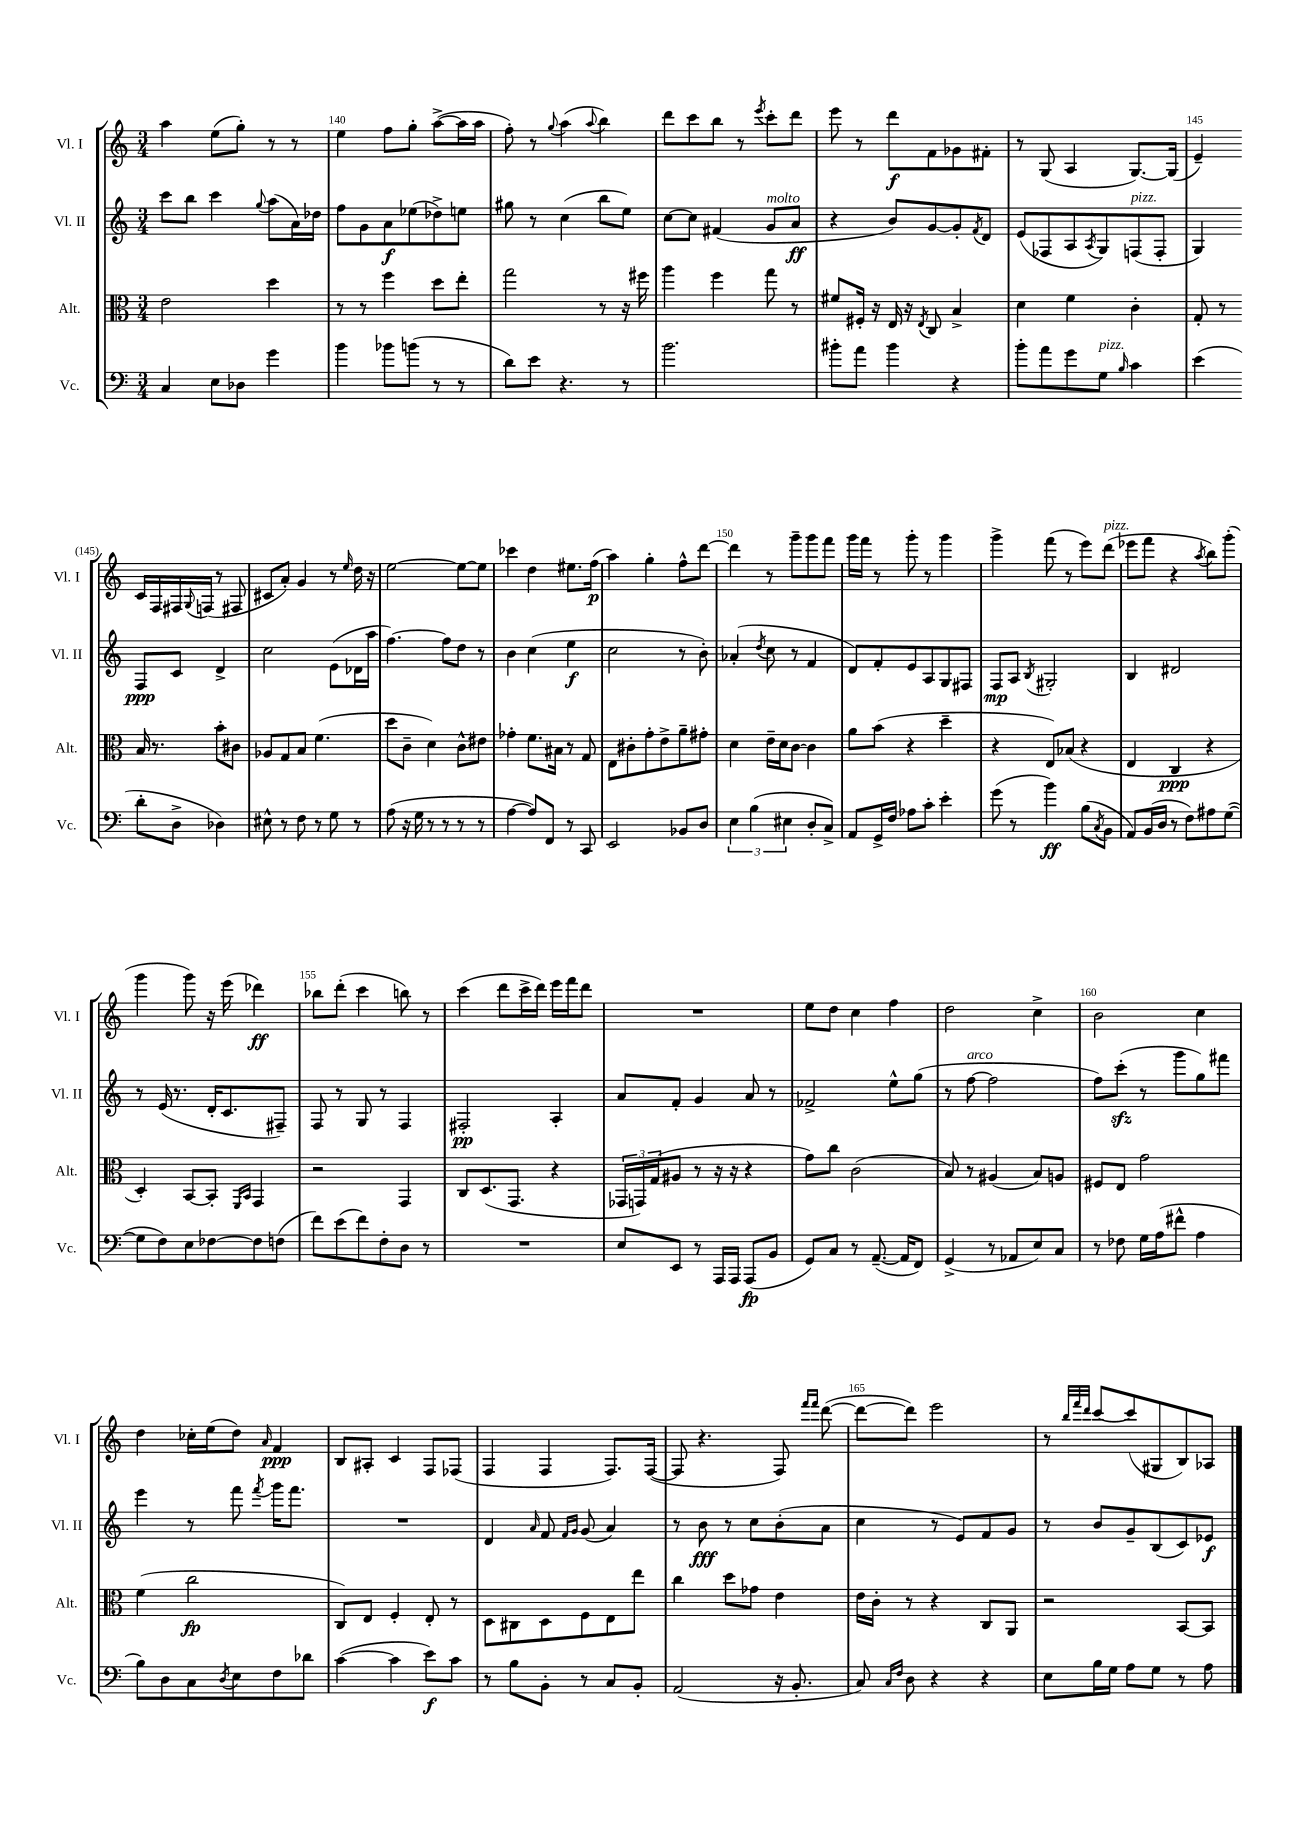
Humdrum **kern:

**kern	**kern	**kern	**kern
*staff4	*staff3	*staff2	*staff1
*clefF4	*clefC3	*clefG2	*clefG2
*k[]	*k[]	*k[]	*k[]
*M3/4	*M3/4	*M3/4	*M3/4
4C	2e	8ccc	4aa
.	.	8bb	.
8E	.	4ccc	(8ee
8D-	.	.	8gg')
.	.	8qqgg	.
4g	4dd	(8aa	8r
.	.	16a)	8r
.	.	16dd-	.
=	=	=	=
4b	8r	8ff	4ee
.	8r	8g	.
8b-	4ff	8a	8ff
(8b	.	(8ee-	8gg'
8r	8dd	8dd-^)	([8aa^
8r	8ee'	8ee	16aa]
.	.	.	16aa
=	=	=	=
8d)	2gg	8gg#	8ff')
8e	.	8r	8r
.	.	.	8qqgg
4.r	.	(4cc	(4aa
.	.	.	8qqaa
.	8r	8bb	4bb)
8r	16r	8ee)	.
.	16ff#	.	.
=	=	=	=
2.b	4aa	[8cc	8ddd
.	.	8cc]	8ccc
.	4ff	(4f#	8bb
.	.	.	8r
.	.	.	8qeee
.	8gg	8g	8ccc'
.	8r	8a	8ddd
=	=	=	=
8b#'	8f#	4r	8eee
8a	16F#'	.	8r
.	16r	.	.
4b#	16E	8b)	8ddd
.	16r	.	.
.	8qE	.	.
.	8C	[8g	8f
4r	4B^	8g']	8g-
.	.	8qf	.
.	.	8d	8f#'
=	=	=	=
8b'	4d	(8e	8r
8a	.	8F-	(8G
8g	4f	8A	4A
.	.	8qA	.
8G	.	8G)	.
16qqB	.	.	.
4c	4c'	(8F	[8.G)
.	.	8F'	.
.	.	.	(16G]
=	=	=	=
(4e	8G'	4G)	4e~)
.	8r	.	.
8d'	16B	8F	16c
.	8.r	.	16F
8D^	.	8c	16F#
.	.	.	8qqG
.	.	.	(16F
4D-)	8b'	4d^	8r
.	8c#	.	8F#
=	=	=	=
8E#^^	8A-	2cc	8c#
8r	8G	.	8a')
8F	8B	.	4g
8r	(4.f	.	.
8G	.	(8e	8r
.	.	.	16qqee
8r	.	16d-	16dd
.	.	16aa	16r
=	=	=	=
(8A	8dd	[4.ff)	[2ee
16r	8c~	.	.
16G	.	.	.
8r	4d)	.	.
8r	.	8ff]	.
8r	8c^^	8dd	8ee_
8r	8e#	8r	8ee]
=	=	=	=
[4A	4g-'	4b	4ccc-
8A])	8.f	(4cc	4dd
8FF	.	.	.
.	16B#	.	.
8r	8r	4ee	8.ee#
8CC	8G	.	.
.	.	.	(16ff
=	=	=	=
2EE	8E	2cc	4aa)
.	8c#'	.	.
.	8g'	.	4gg'
.	8e^	.	.
8BB-	8a~	8r	8ff^^
8D	8g#'	8b')	[8ddd
=	=	=	=
6E	4d	(4a-'	4ddd]
(6B	.	.	.
.	.	8qdd	.
.	16e~	8cc	8r
.	16d	.	.
6E#	.	.	.
.	[8c	8r	8ggg~
8D'	4c]	4f	8ggg
8C^)	.	.	8fff
=	=	=	=
8AA	8a	8d)	16ggg
.	.	.	16fff
16GG^	(8b	8f'	8r
16F	.	.	.
8A-	4r	8e	8ggg'
8c'	.	8A	8r
4e'	4dd~	8G	4ggg
.	.	8F#	.
=	=	=	=
(8g	4r	8F	4ggg^
8r	.	8A	.
.	.	8qB	.
4b)	8E)	2G#'	(8fff
.	(8B-	.	8r
(8B	4r	.	8eee)
8qC	.	.	.
8BB	.	.	(8ddd
=	=	=	=
8AA)	4E	4B	8eee-
(16BB	.	.	8fff
16D	.	.	.
8r	4C	2d#	4r
8F)	.	.	.
.	.	.	8qaa
8A#	4r	.	8bb)
([8G	.	.	(8ggg'
=	=	=	=
8G]	4D')	8r	4ggg
8F)	.	(16e	.
.	.	8.r	.
8E	[8BB	.	8ggg)
[8F-	8BB']	16d'	16r
.	.	8.c	(16eee
.	16qqFF	.	.
.	16qqBB	.	.
8F-]	4GG	.	4ddd-)
(8F	.	8F#~)	.
=	=	=	=
8f)	2r	8F	8bb-
(8e	.	8r	(8ddd'
8f)	.	8G	4ccc
8F'	.	8r	.
8D	4GG	4F	8bb)
8r	.	.	8r
=	=	=	=
2.r	8C	2F#'	(4ccc
.	(8.D	.	.
.	.	.	8ddd
.	8.GG	.	.
.	.	.	16ccc^
.	.	.	16ddd)
.	4r	4A'	16eee
.	.	.	16fff
.	.	.	8ddd
=	=	=	=
8E	24GG-	8a	2.r
.	24GG)	.	.
.	(24G	.	.
8EE	8A#	8f'	.
8r	8r	4g	.
16AAA	16r	.	.
16AAA	16r	.	.
(8AAA	4r	8a	.
8BB	.	8r	.
=	=	=	=
8GG)	8g)	2f-^	8ee
8C	8cc	.	8dd
8r	(2c	.	4cc
([8.AA~	.	.	.
.	.	8ee^^	4ff
16AA]	.	.	.
8FF)	.	(8gg	.
=	=	=	=
(4GG^	8B)	8r	2dd
.	8r	[8ff	.
8r	(4A#	2ff]	.
8AA-	.	.	.
8E)	8B)	.	4cc^
8C	8A	.	.
=	=	=	=
8r	8F#	8ff)	2b
8F-	8E	(8ccc'	.
16G	2g	8r	.
(16A	.	.	.
8f#^^	.	8ggg	.
4A	.	8gg)	4cc
.	.	8fff#	.
=	=	=	=
8B)	(4f	4eee	4dd
8D	.	.	.
8C	2cc	8r	16cc-'
.	.	.	(16ee
8qD	.	.	.
8E	.	8fff	8dd)
.	.	8qfff	16qqa
8F	.	16ggg	4f
.	.	8.fff	.
8d-	.	.	.
=	=	=	=
([4c	8C)	2.r	8B
.	8E	.	8A#'
4c]	4F'	.	4c
8e)	8E'	.	8F
8c	8r	.	(8F-
=	=	=	=
8r	8D	4d	4F
8B	8C#	.	.
.	.	16qqa	.
8BB'	8D	8f	4F
.	.	16qqf	.
.	.	16qqg	.
8r	8F	(8g	.
8C	8E	4a)	8.F)
8BB'	8ee	.	.
.	.	.	([16F
=	=	=	=
(2AA	4cc	8r	8F]
.	.	8b	4.r
.	8dd	8r	.
.	8g-	8cc	.
16r	4e	(8b'	8F)
8.BB'	.	.	.
.	.	.	16qqfff
.	.	.	16qqfff
.	.	8a	([8ddd
=	=	=	=
8C)	16e	4cc	8ddd_
.	16c'	.	.
16qqC	.	.	.
16qqF	.	.	.
8D	8r	.	8ddd])
4r	4r	8r	2eee
.	.	8e)	.
4r	8C	8f	.
.	8AA	8g	.
=	=	=	=
8E	2r	8r	8r
.	.	.	32qqbb
.	.	.	32qqfff
.	.	.	32qqddd
16B	.	8b	[8ccc
16G	.	.	.
8A	.	8g~	(8ccc]
8G	.	(8B	8G#
8r	[8BB	8c)	8B)
8A	8BB]	8e-	8A-
==	==	==	==
*-	*-	*-	*-
